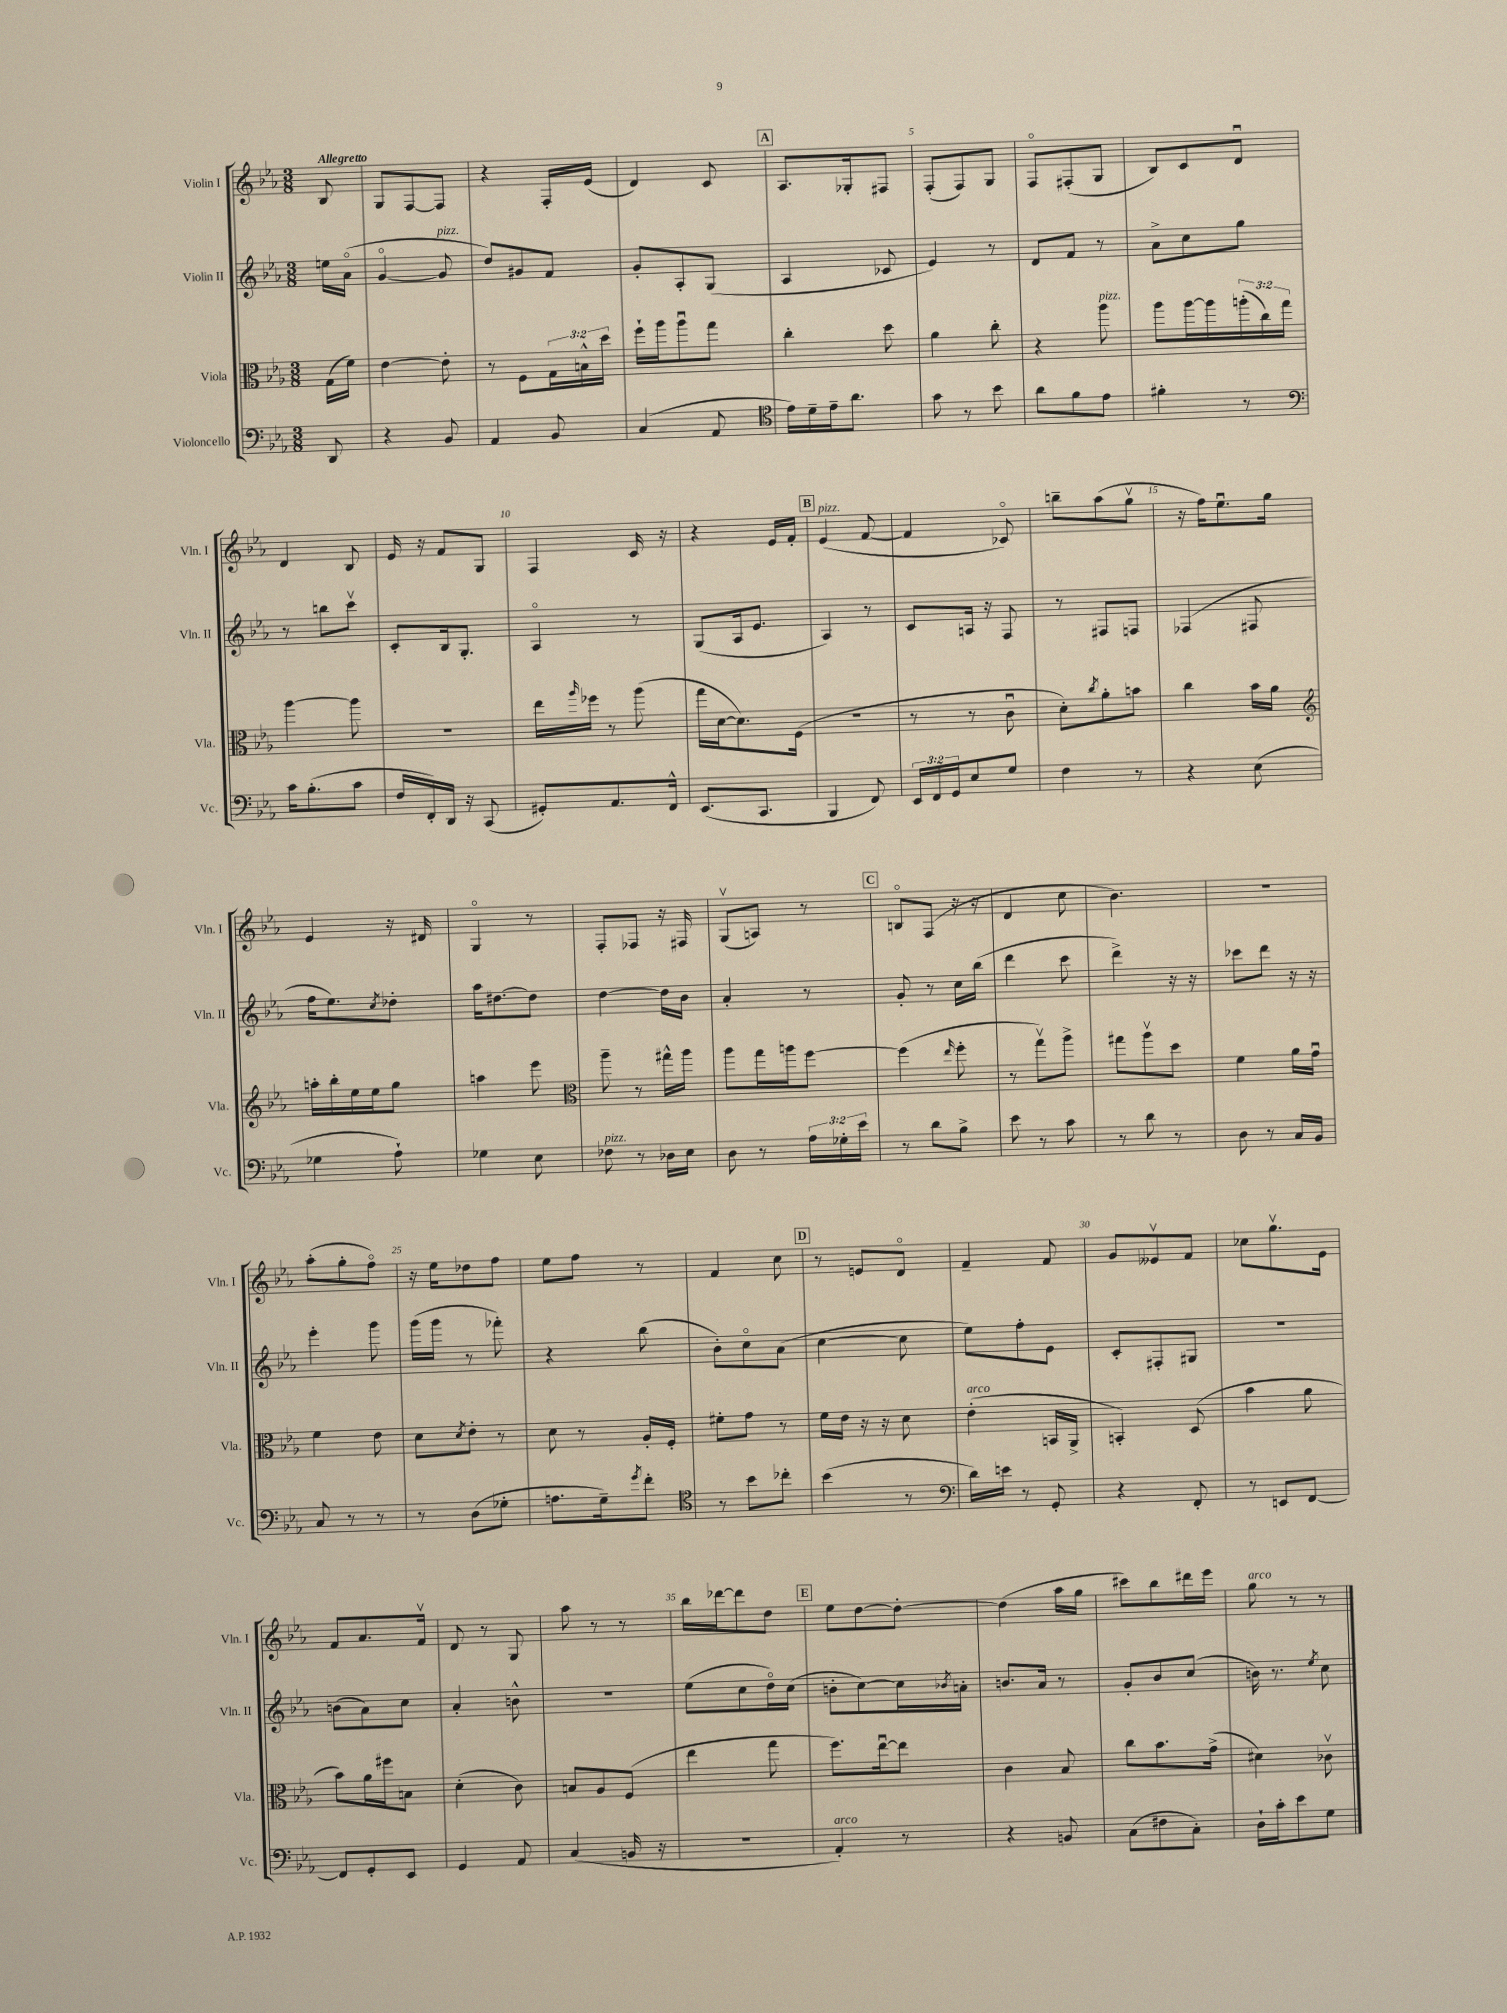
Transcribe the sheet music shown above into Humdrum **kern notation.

**kern	**kern	**kern	**kern
*staff4	*staff3	*staff2	*staff1
*clefF4	*clefC3	*clefG2	*clefG2
*k[b-e-a-]	*k[b-e-a-]	*k[b-e-a-]	*k[b-e-a-]
*M3/8	*M3/8	*M3/8	*M3/8
8DD	(16G	16ee	8B-
.	16f)	(16a-o	.
=	=	=	=
4r	[4e-	[4go	8G
.	.	.	[8F
8BB-	8e-']	8g]	8F]
=	=	=	=
4AA-	8r	8dd)	4r
.	8F	8g#	.
8BB-	24G	8f	16F'
.	24B^^	.	.
.	.	.	(16e-
.	24dd	.	.
=	=	=	=
(4C	16ff`	8g'	4d)
.	16aa-	.	.
.	8aa-u	8A-'	.
8AA-	8gg	(8G	8c
=	=	=	=
*clefC4	*	*	*
16e-)	4cc'	4A-	8.A-
16d~	.	.	.
16e-~	.	.	.
8.a-	.	.	16G-'
.	8dd	8c-	8F#
=	=	=	=
8g	4a-	4e-)	(8F'
8r	.	.	8F)
8b-	8cc'	8r	8G
=	=	=	=
8a-	4r	8d	8Fo
8f	.	8f	(8F#'
8e-	8aa-	8r	8G
=	=	=	=
4f#'	8aa-	8a-^	8B-)
.	[16aa-	8cc	8c
.	16aa-]	.	.
8r	(24aa'	8gg	8du
.	24cc)	.	.
.	24gg	.	.
=	=	=	=
*clefF4	*	*	*
16c	[4aa-	8r	4d
(8.B-'	.	.	.
.	.	8bb	.
8c	8aa-]	8cccv	8B-
=	=	=	=
16F	4.r	8c'	16e-
16FF')	.	.	16r
16DD	.	16B-	8f
16r	.	8.G'	.
(8CC	.	.	8G
=	=	=	=
8GG#')	16ee-	4A-o	4F
.	16qqaa-	.	.
.	16ff-	.	.
8.AA-	8r	.	.
.	(8aa-	8r	16c
16FF^^	.	.	16r
=	=	=	=
(8.EE-	16gg	(8G	4r
.	[16d	.	.
.	8.d])	16A-	.
8.CC	.	8.e-	.
.	.	.	16e-
.	(16F	.	16f'
=	=	=	=
4BBB-	4.r	4A-)	(4e-
8FF)	.	8r	[8f
=	=	=	=
24EE-	8r	8c	4f]
24FF	.	.	.
24GG	.	.	.
8E-	8r	16A	.
.	.	16r	.
8G	8cu	8F	8c-o)
=	=	=	=
4F	8d')	8r	8bb~
.	8qcc	.	.
.	8a-'	8F#	(8aa-
8r	8b	8F	8ggv
=	=	=	=
4r	4cc	(4F-	16r
.	.	.	16ff)
.	.	.	8.ee-u
(8E-	16b-	8F#	.
.	16a-	.	16gg
=	=	=	=
*	*clefG2	*	*
4G-	16aa'	16ff	4e-
.	16bb-'	8.ee-)	.
.	16ee-	.	.
.	16ee-	.	.
.	.	8qcc	.
8A-`)	8gg	8dd-'	16r
.	.	.	16d#
=	=	=	=
4G-	4aa	16aa-	4Go
.	.	[8.dd#	.
8E-	8eee-	8dd#]	8r
=	=	=	=
*	*clefC3	*	*
8F-	8aa-~	[4dd	8F'
8r	8r	.	8F-
16D-	16gg#^^	16dd]	16r
16E-	16aa-	16b-	16F#
=	=	=	=
8D	8aa-	4a-'	(8Gv
8r	16gg	.	8A)
.	16aa	.	.
24A-	[8ff	8r	8r
24G-'	.	.	.
24e-	.	.	.
=	=	=	=
8r	(4ff]	8g'	8Bo
8d	.	8r	(8F
.	16qqee-	.	.
8B-^	8ff'	16cc	16r
.	.	(16bb-	16r
=	=	=	=
8e-	8r	4ddd	4d
8r	8ggv)	.	.
8c	8aa-^	8ccc	8cc
=	=	=	=
8r	8gg#	4ddd^)	4.b-)
8d	8aa-v	.	.
8r	8dd	16r	.
.	.	16r	.
=	=	=	=
8D	4f	8ccc-	4.r
8r	.	8ddd	.
16C	16a-	16r	.
16BB-	16gu	16r	.
=	=	=	=
8C	4f	4eee-'	(8aa-'
8r	.	.	8gg'
8r	8e-	8ggg	8ffo)
=	=	=	=
8r	8d	(16ggg	16r
.	.	16ggg	16ee-
.	8qd	.	.
(8D	8e-'	8r	8dd-
8G-'	8r	8fff-')	8ff
=	=	=	=
8.A	8d	4r	8ee-
.	8r	.	8ff
16G~)	.	.	.
8qg	.	.	.
8f'	16A-'	(8bb-	8r
.	16F'	.	.
=	=	=	=
*clefC4	*	*	*
8r	8f#'	8b-')	4f
8b-	8g	8cco	.
8cc-'	8r	(8a-	8cc
=	=	=	=
(4b-	16f	[4cc	8r
.	16e-	.	.
.	16r	.	8e
.	16r	.	.
8r	8d	8cc]	8do
=	=	=	=
*clefF4	*	*	*
16d)	(4e-'	8ee-)	4f~
16e	.	.	.
8r	.	8ff'	.
8GG'	16BB	8e-	8f
.	16AA-^	.	.
=	=	=	=
4r	4BB')	8c'	8g
.	.	8F#'	8e--v
8FF'	(8D	8G#	8f
=	=	=	=
8r	4b-	4.r	8cc-
8EE	.	.	8.ggv
[8FF	8a-	.	.
.	.	.	16e-
=	=	=	=
8FF]	8b-)	(8b	8f
8GG'	16a-	8a-)	8.a-
.	16ff#	.	.
8EE-	8B	8cc	.
.	.	.	16fv
=	=	=	=
4GG	(4d'	4a-'	8d
.	.	.	8r
8AA-	8c)	8b^^	8G
=	=	=	=
(4C	8B	4.r	8aa-
.	8A-	.	8r
16BB	(8F	.	8r
16r	.	.	.
=	=	=	=
4.r	4ee-	(8ee-	16bb-
.	.	.	[16ddd-
.	.	8cc	8ddd-]
.	8gg	16ddo)	8dd
.	.	(16cc	.
=	=	=	=
4AA-')	8.ff)	8b'	8ee-
.	.	[8cc)	[8dd
.	[16ee-u	.	.
8r	8ee-]	16cc]	8dd'_
.	.	8qb-	.
.	.	16a'	.
=	=	=	=
4r	4c	8.b	(4dd]
.	.	16a-	.
8BB	8B-	8r	16aa-
.	.	.	16gg
=	=	=	=
(8C	8cc	8g'	8ccc#)
8F#	8.b-	8b-	8bb-
8C')	.	(8cc	16ddd#
.	(16g^	.	16eee-
=	=	=	=
16D`	4d#)	16b)	8gg
16c'	.	8.r	.
8e-	.	.	8r
.	.	8qee-	.
8G	8c-v	8cc	8r
==	==	==	==
*-	*-	*-	*-
